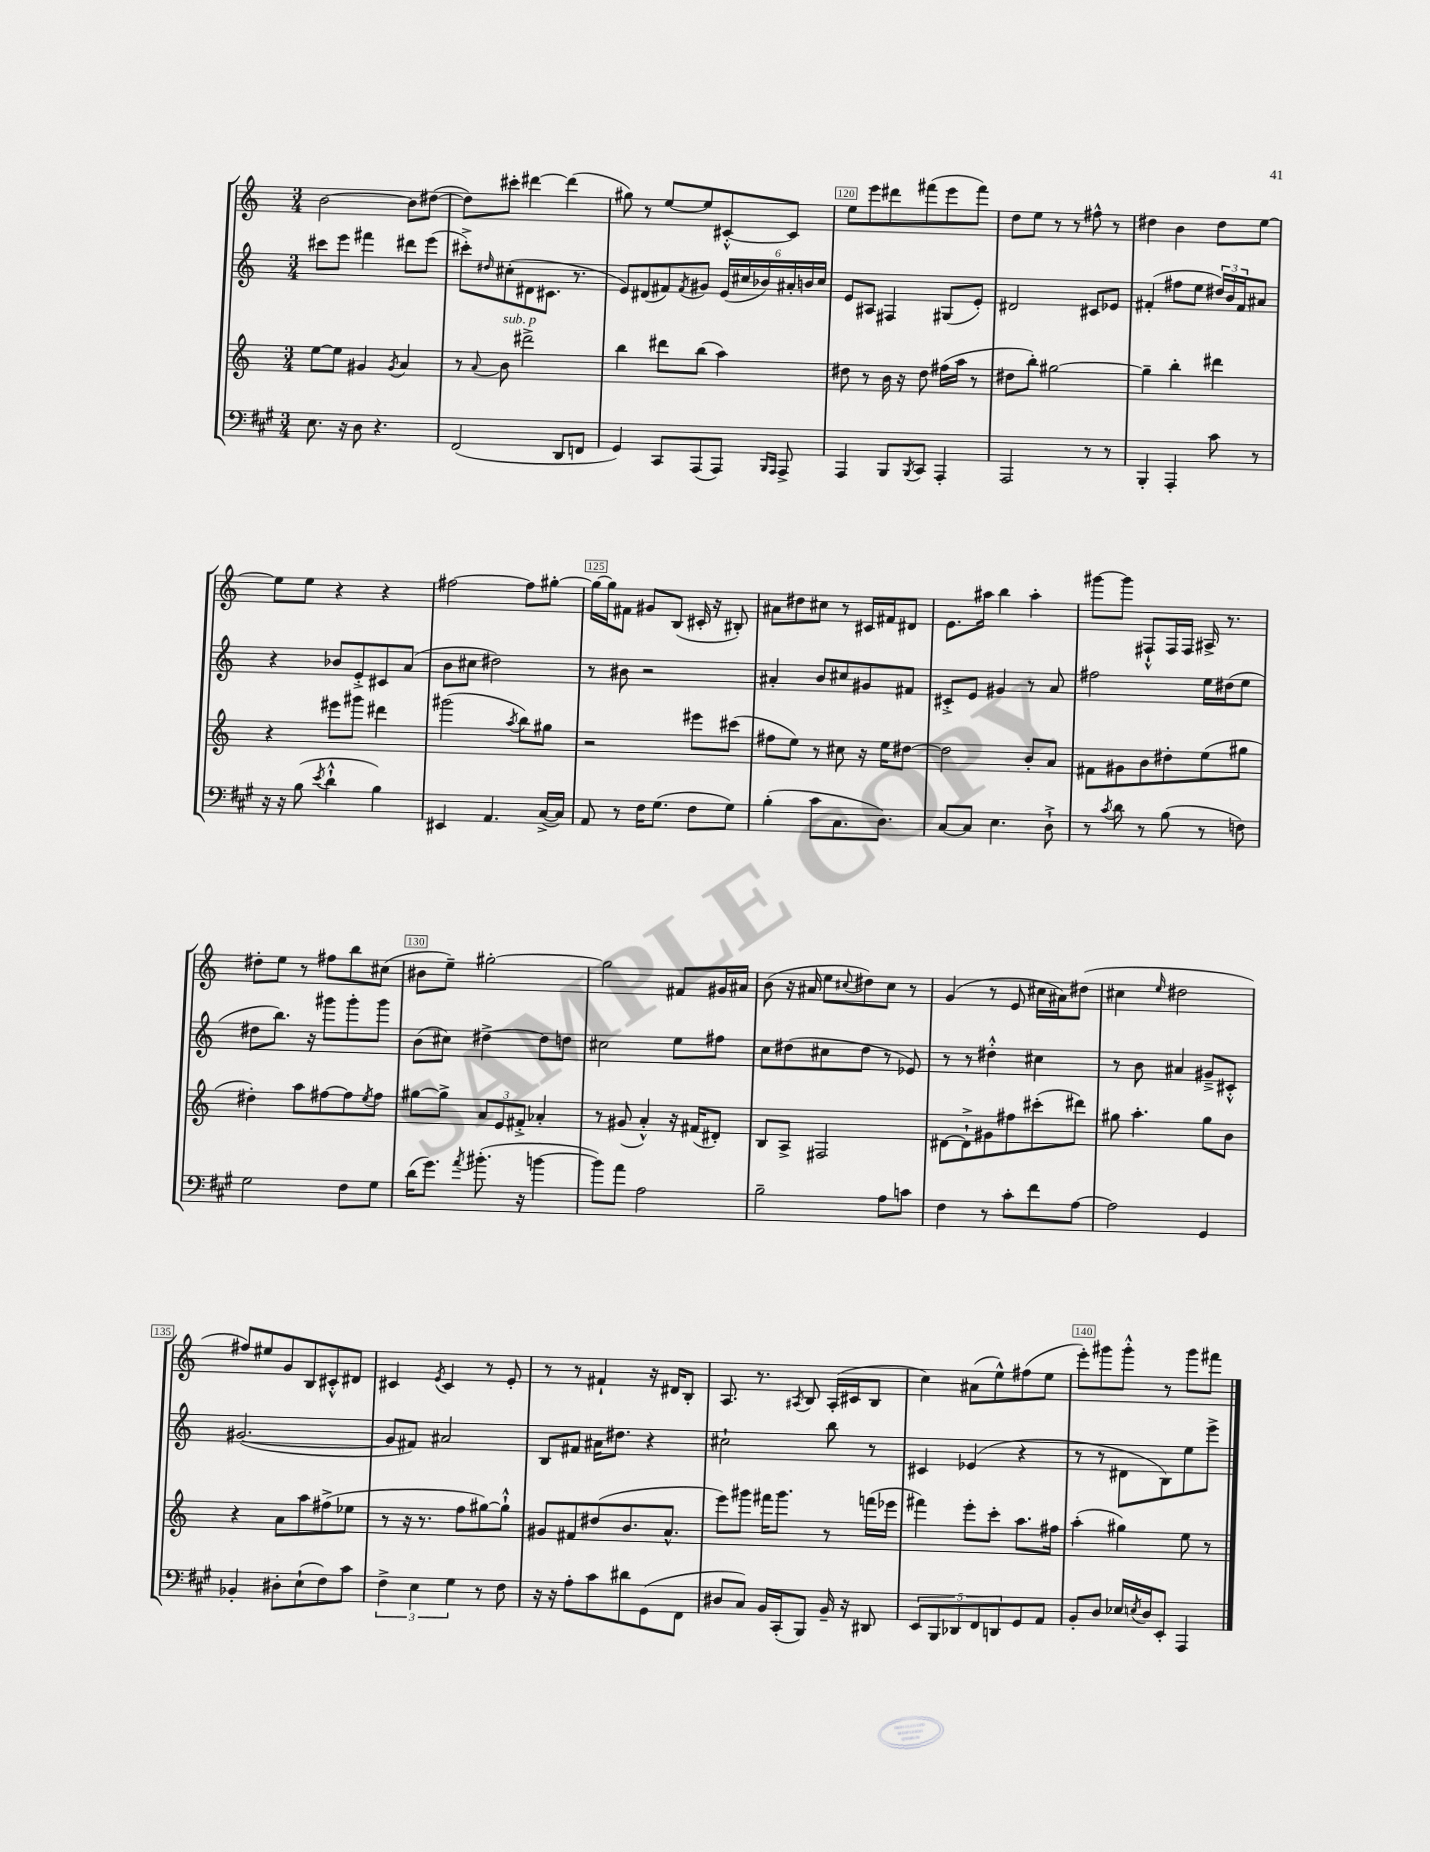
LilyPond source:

<<
\new StaffGroup <<
\new Staff = "s0" {
    \clef treble \key c \major \numericTimeSignature \time 3/4
    b'2~ b'8 dis''8~( |
    dis''8) cis'''8-. dis'''4~ dis'''4( |
    gis''8) r8 e''8~ e''8 cis'8~-.-^ cis'8 |
    e''8 e'''8 dis'''8 fis'''8( e'''8 fis'''8) |
    d''8 e''8 r8 r8 fis''8-^ r8 |
    dis''4 b'4 dis''8 e''8~ |
    e''8 e''8 r4 r4 |
    fis''2~ fis''8 gis''8~-. |
    gis''16~ gis''16 fis'8 gis'8 b8( cis'16-. r16 bis8-.) |
    ais'8 dis''8 cis''8 r8 cis'16 fis'16 dis'8 |
    e'8. ais''16 b''4 ais''4-. |
    gis'''8~ gis'''8 fis8-!-^ fis16 fis16 ais16-> r8. |
    dis''8-. e''8 r8 fis''8 b''8 cis''8( |
    bis'8 e''8--) gis''2~-. |
    gis''2 fis'8 gis'16 ais'16 |
    b'8( r16 ais'16 e''8 \appoggiatura { cis''8 } dis''8) cis''8 r8 |
    g'4( r8 e'8 cis''16 ais'16) dis''8( |
    cis''4 \grace { e''16 } dis''2 |
    fis''8) eis''8 g'8 b8 cis'8-.-^ dis'8 |
    cis'4 \acciaccatura { e'8 } cis'4 r8 e'8-. |
    r8 r8 fis'4-! r16 dis'16 b8-. |
    a8. r8. \acciaccatura { ais8 } b8 ais16-.( cis'16 b8 |
    c''4) ais'8( e''8-^) fis''8( e''8 |
    e'''8-.) gis'''8 gis'''8-.-^ r8 gis'''8 fis'''8 \bar "|." |
}
\new Staff = "s1" {
    \clef treble \key c \major \numericTimeSignature \time 3/4
    cis'''8 e'''8 fis'''4 dis'''8 e'''8( |
    cis'''8-.->) \grace { dis''16 } cis''8-.( dis'8 cis'8. r8. |
    e'8) dis'8( fis'8) \acciaccatura { fis'8 } gis'8 \tuplet 6/4 { e'16( cis''16 bes'16) ais'16-. b'16 cis''16 } |
    e'8 ais8 fis4 gis8( e'8-.) |
    dis'2 cis'8 ees'8 |
    fis'4-.( fis''8 e''8 \tuplet 3/2 { dis''16) b'16 fis'16 } ais'8 |
    r4 bes'8 e'8-.-> cis'8 a'8( |
    b'8 cis''8 dis''2) |
    r8 bis'8 r2 |
    ais'4-. b'8 cis''8 gis'8 fis'8 |
    cis'8-.-> e'8 gis'4 r8 a'8 |
    fis''2 e''16 dis''16( e''8 |
    dis''8 b''8.) r16 gis'''8 gis'''8-. gis'''8 |
    b'8( cis''8) dis''4~-> dis''8 d''8 |
    cis''2 e''8 fis''8 |
    c''8 dis''8( cis''8 dis''8 r8 ees'8) |
    r8 r8 dis''4-.-^ cis''4 |
    r8 b'8 ais'4 gis'8---> cis'8-.-^ |
    gis'2.~( |
    gis'8 fis'8) ais'2 |
    b8 fis'8 ais'16 dis''8. r4 |
    cis''2-! b''8 r8 |
    cis'4 ees'4( r4 |
    r8 r8 dis'8 b8) e''8 e'''8-> \bar "|." |
}
\new Staff = "s2" {
    \clef treble \key c \major \numericTimeSignature \time 3/4
    e''8~ e''8 gis'4 \acciaccatura { gis'8 } a'4 |
    r8 \appoggiatura { a'8 } b'8^\markup { \italic "sub. p" } dis'''2-> |
    b''4 dis'''8 b''8( a''4) |
    dis''8 r8 b'16 r16 dis''8 fis''16( a''16 r8 |
    dis''8 b''8-.) gis''2~ |
    gis''4-- b''4-. dis'''4 |
    r4 eis'''8 gis'''8 dis'''4 |
    gis'''2( \acciaccatura { a''8 } b''8) gis''8 |
    r2 eis'''8 cis'''8( |
    fis''8 e''8) r8 cis''8 r16 e''16 dis''8~ |
    dis''2 b'8-. a'8 |
    fis'8 gis'8 b'8 dis''8-. e''8( gis''8 |
    dis''4-.) a''8 fis''8~ fis''8 \acciaccatura { e''8 } fis''8 |
    gis''8~ gis''8-> \tuplet 3/2 { a'8 e'8 fis'8-.-> } aes'4-. |
    r8 gis'8( a'4-.-^) r16 fis'16( dis'8-.) |
    b8 a8-> fis2 |
    dis'8~ dis'8-!-> gis'8 fis''8 cis'''8-.( dis'''8) |
    gis''8 a''4.-. gis''8 b'8 |
    r4 a'8 a''8 fis''8->( ees''8 |
    r8 r16 r8. f''8 gis''8~) gis''8-!-^ |
    gis'8 fis'8 dis''8( b'8. a'8.-^ |
    e'''8) gis'''8 fis'''16 gis'''8. r8 f'''16( ees'''16 |
    fis'''4) e'''8-. c'''8-. a''8. fis''16 |
    a''4-.( gis''4) e''8 r8 \bar "|." |
}
\new Staff = "s3" {
    \clef bass \key a \major \numericTimeSignature \time 3/4
    e8. r16 d8 r4. |
    fis,2( d,8 f,8 |
    gis,4) cis,8 a,,8( a,,8) \grace { b,,16 a,,16 } a,,8-> |
    a,,4 b,,8 \acciaccatura { b,,8 } cis,8 a,,4-. |
    a,,2 r8 r8 |
    b,,4-. a,,4-. cis'8 r8 |
    r16 r16 b8( \acciaccatura { e'8 } d'4-!-^ b4) |
    eis,4 a,4. cis16~->( cis16) |
    a,8 r8 fis16 gis8.( fis8 gis8) |
    b4-.( cis'8 cis8. d8.) |
    cis8~ cis8 e4. d8-!-> |
    r8 \acciaccatura { cis'8 } d'8 r8 b8( r8 f8) |
    gis2 fis8 gis8 |
    d'16( gis'8.) \acciaccatura { a'8 } bis'8.-.( r16 b'4~ |
    b'8) a'8 a2 |
    b2-- a8 c'8 |
    fis4 r8 cis'8-. fis'8 a8~ |
    a2 gis,4 |
    bes,4-. dis8-. e8-!( fis8) cis'8 |
    \tuplet 3/2 { fis4-> e4 gis4 } r8 fis8 |
    r16 r16 a8-. cis'8 dis'8 gis,8( fis,8 |
    dis8 cis8) b,16 cis,16-.( b,,8) b,16-- r16 dis,8 |
    \tuplet 5/4 { e,8 b,,8 des,8 fis,8 d,8 } gis,8 a,8 |
    b,8-. d8 ees16 \acciaccatura { e8 } d16 e,8-. a,,4 \bar "|." |
}
>>
>>
\layout { \context { \Score currentBarNumber = #117 \override BarNumber.break-visibility = ##(#f #t #t) barNumberVisibility = #(every-nth-bar-number-visible 5) \override BarNumber.stencil = #(make-stencil-boxer 0.1 0.3 ly:text-interface::print) } }
